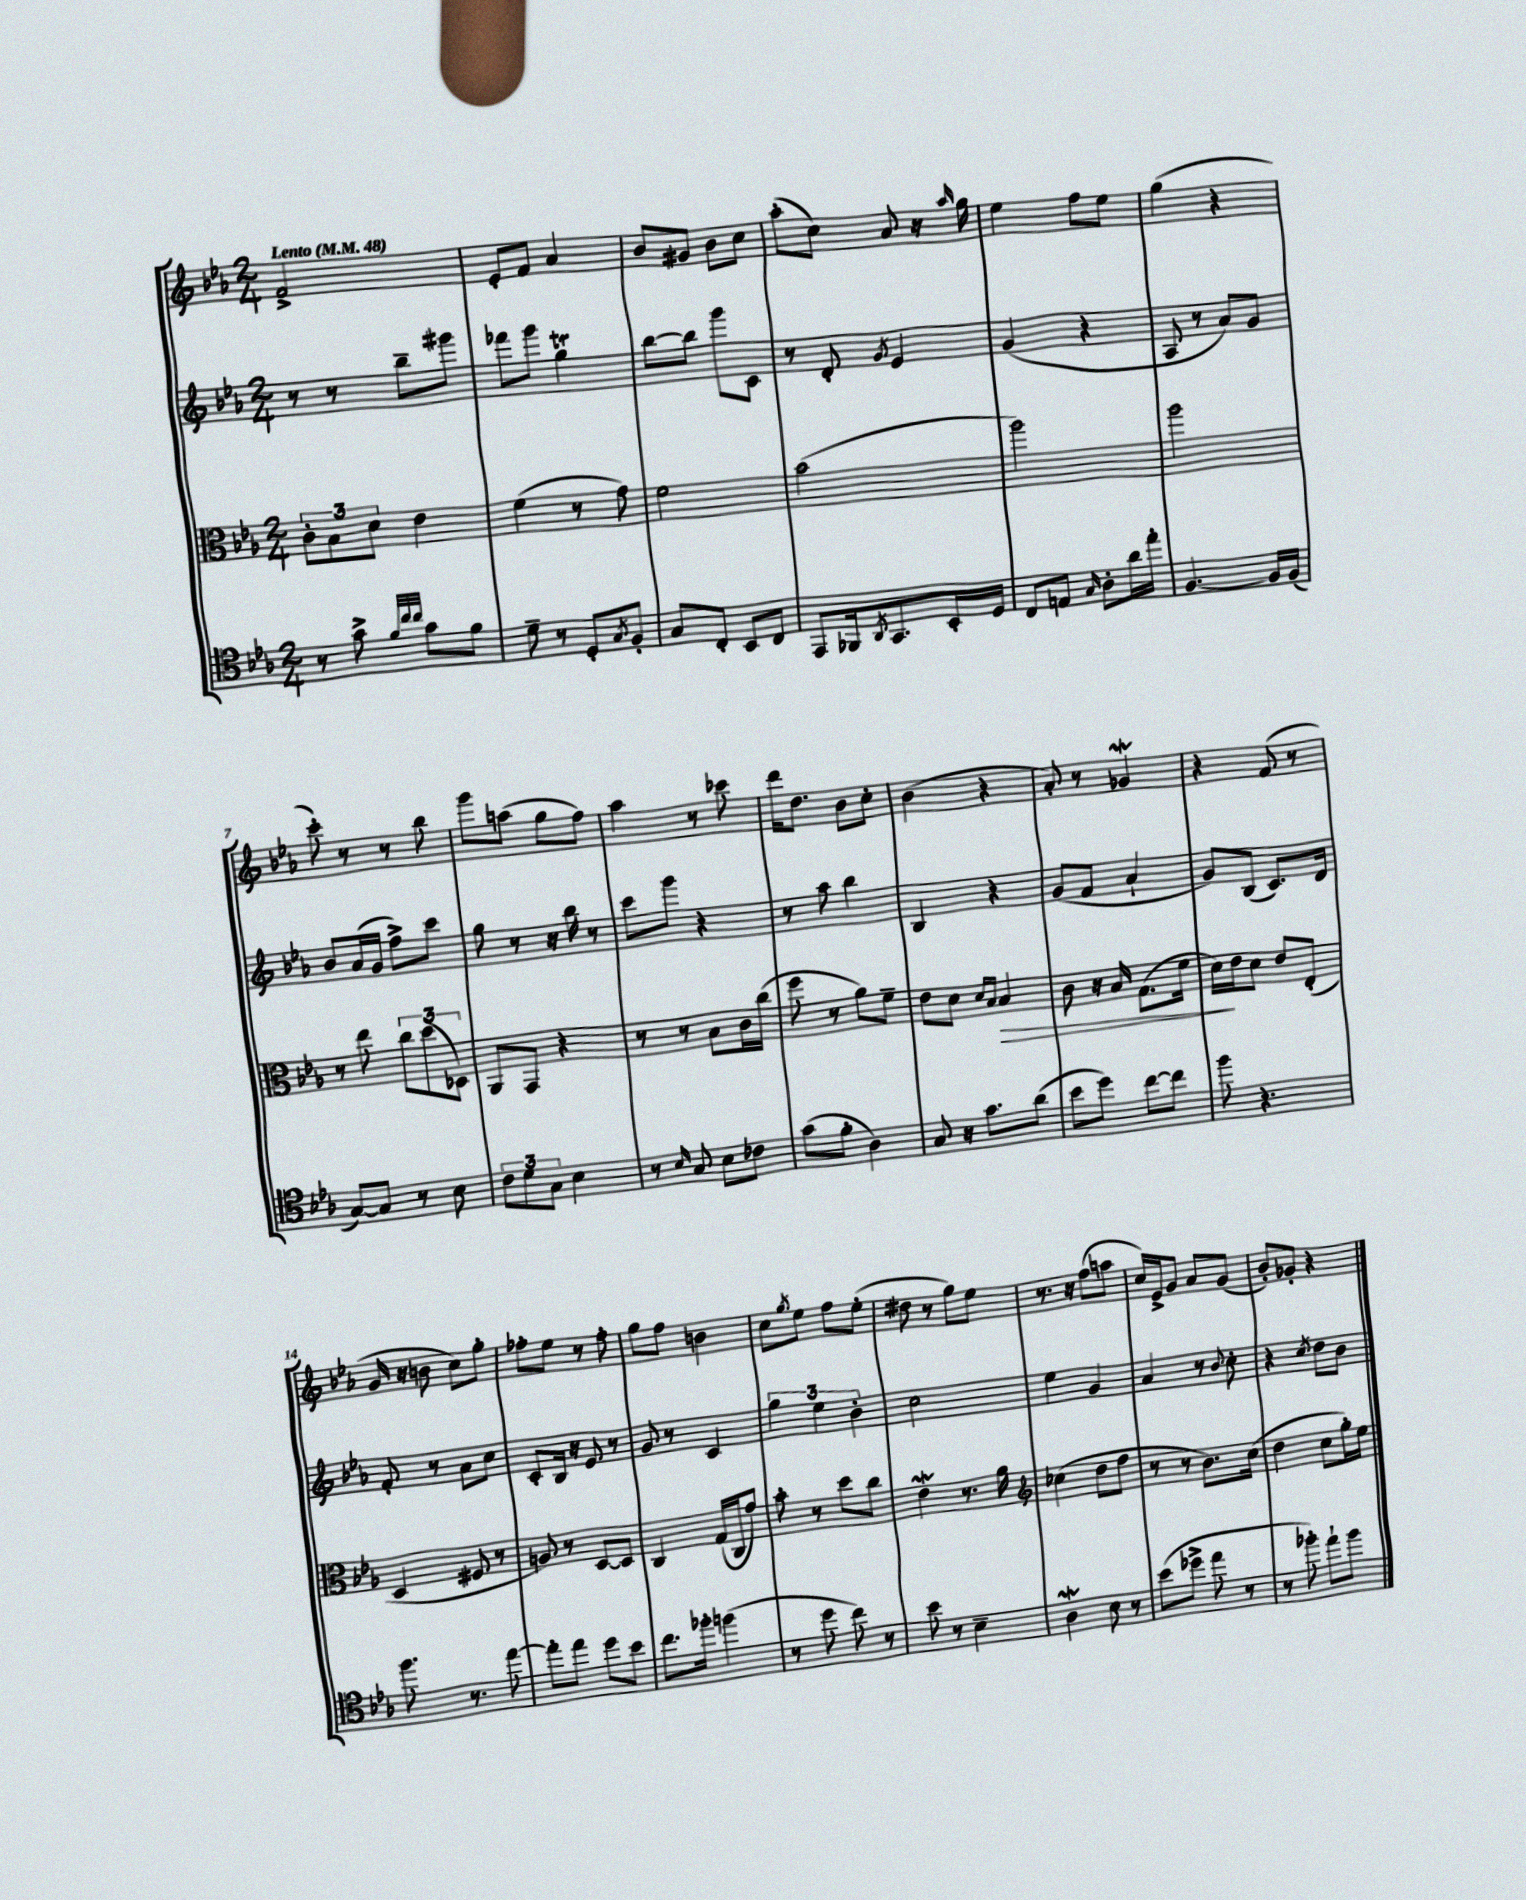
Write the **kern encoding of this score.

**kern	**kern	**kern	**kern
*staff4	*staff3	*staff2	*staff1
*clefC4	*clefC3	*clefG2	*clefG2
*k[b-e-a-]	*k[b-e-a-]	*k[b-e-a-]	*k[b-e-a-]
*M2/4	*M2/4	*M2/4	*M2/4
*MM48	*MM48	*MM48	*MM48
8r	12c'	8r	2f^
.	12B-	.	.
8g^	.	8r	.
.	12d	.	.
32qqf	.	.	.
32qqcc	.	.	.
32qqcc	.	.	.
8g	4e-	8bb-~	.
8f	.	8ggg#	.
=	=	=	=
8d~	(4f	8fff-	8e-'
8r	.	8ggg	8f
8D'	8r	4gg	4a-
8qG	.	.	.
8F'	8g)	.	.
=	=	=	=
8G	2f	[8bb-	8b-
8C'	.	8bb-]	8g#
8BB-	.	8ggg	8b-
8C	.	8c	8cc
=	=	=	=
8EE-	(2b-	8r	(8aa-'
16FF-	.	8d'	8cc)
8qAA-	.	.	.
8.GG	.	.	.
.	.	8qg	.
.	.	4e-	8a-
16BB-'	.	.	16r
.	.	.	16qqaa-
16D	.	.	16gg
=	=	=	=
8C	2aa-)	(4g	4ee-
8E	.	.	.
16qqG	.	.	.
8A-'	.	4r	8ff
16a-	.	.	8ee-
16ee-'	.	.	.
=	=	=	=
[4.F	2aa-	8A-	(4gg
.	.	8r	.
.	.	8a-)	4r
16F]	.	8g	.
(16F	.	.	.
=	=	=	=
[8G)	8r	8b-	8ccc')
8G]	8ee-	(16a-	8r
.	.	16g	.
8r	12cc	8ff^)	8r
.	(12dd	.	.
8B-	.	8ccc	8bb-
.	12D-)	.	.
=	=	=	=
12c	8AA-	8gg	8ggg
12d	.	.	.
.	8GG	8r	(8aa
12G	.	.	.
4B-	4r	16r	8gg
.	.	16bb-	.
.	.	8r	8ff)
=	=	=	=
8r	8r	8ccc	4aa-
16qqB-	.	.	.
8G	8r	8ggg	.
8B-	8B-	4r	8r
8c-	16c	.	8ccc-
.	(16cc	.	.
=	=	=	=
(8g	8ff	8r	16ddd
.	.	.	8.dd
8f'	8r	8aa-	.
4A-)	8a-)	4bb-	8b-
.	8f~	.	8cc'
=	=	=	=
8G	8e-	4B-	(4b-
16r	8d	.	.
8.g	.	.	.
.	16qqd	.	.
.	16qqB-	.	.
.	4B-	4r	4r
(8a-	.	.	.
=	=	=	=
8b-	8c	(8g	8a-')
8dd)	16r	8f	8r
.	16B-	.	.
[8cc	(8.G	4a-`	4g-
8cc]	.	.	.
.	16f	.	.
=	=	=	=
8ff	16d)	8g)	4r
.	16e-	.	.
4.r	8d	(8B-	.
.	8e-	8.c)	(8f
.	(8E-'	.	8r
.	.	16d	.
=	=	=	=
8.ff	4D	8f'	16g
.	.	.	16r
.	.	8r	8b
8.r	.	.	.
.	8F#	8a-	8cc)
[8ee-	8r	8cc	8gg'
=	=	=	=
8ee-']	8A)	8c'	8ff-'
8ee-	8r	16B-	8ee-
.	.	16r	.
8dd	[8D	8e-	8r
8b-	8D]	8r	8ff-'
=	=	=	=
8.cc	4C	8g	8gg
.	.	8r	8ff
16ff-'	.	.	.
(4ff	(16G	4c	4b
.	16C	.	.
.	8g)	.	.
=	=	=	=
8r	8b-'	6gg	8cc
.	.	.	8qgg
8dd	8r	.	8ee-
.	.	6ee-	.
8cc)	8dd	.	8ff
.	.	6b-'	.
8r	8cc	.	(8ee-'
=	=	=	=
8b-	4e-	2cc	8dd#
8r	.	.	8r
4B-~	8.r	.	8gg)
.	.	.	8ee-
.	16a-	.	.
=	=	=	=
*	*clefG2	*	*
4A-	(4cc-	4ee-	8.r
.	.	.	16r
8B-	8dd	4g	(8ff
8r	8ff	.	8aa
=	=	=	=
(8b-	8r	4a-	16cc)
.	.	.	16e-^
8dd-^	8r	.	8g
8ee-	8.b-)	8r	8a-
.	.	8qqb-	.
8r	.	8cc'	(8g
.	(16cc	.	.
=	=	=	=
8r	4dd	4r	8b-')
8ff-')	.	.	8g-'
.	.	8qcc	.
8ee-`	8cc	8dd	4r
8ff-	16gg')	8b-	.
.	16ee-	.	.
==	==	==	==
*-	*-	*-	*-
